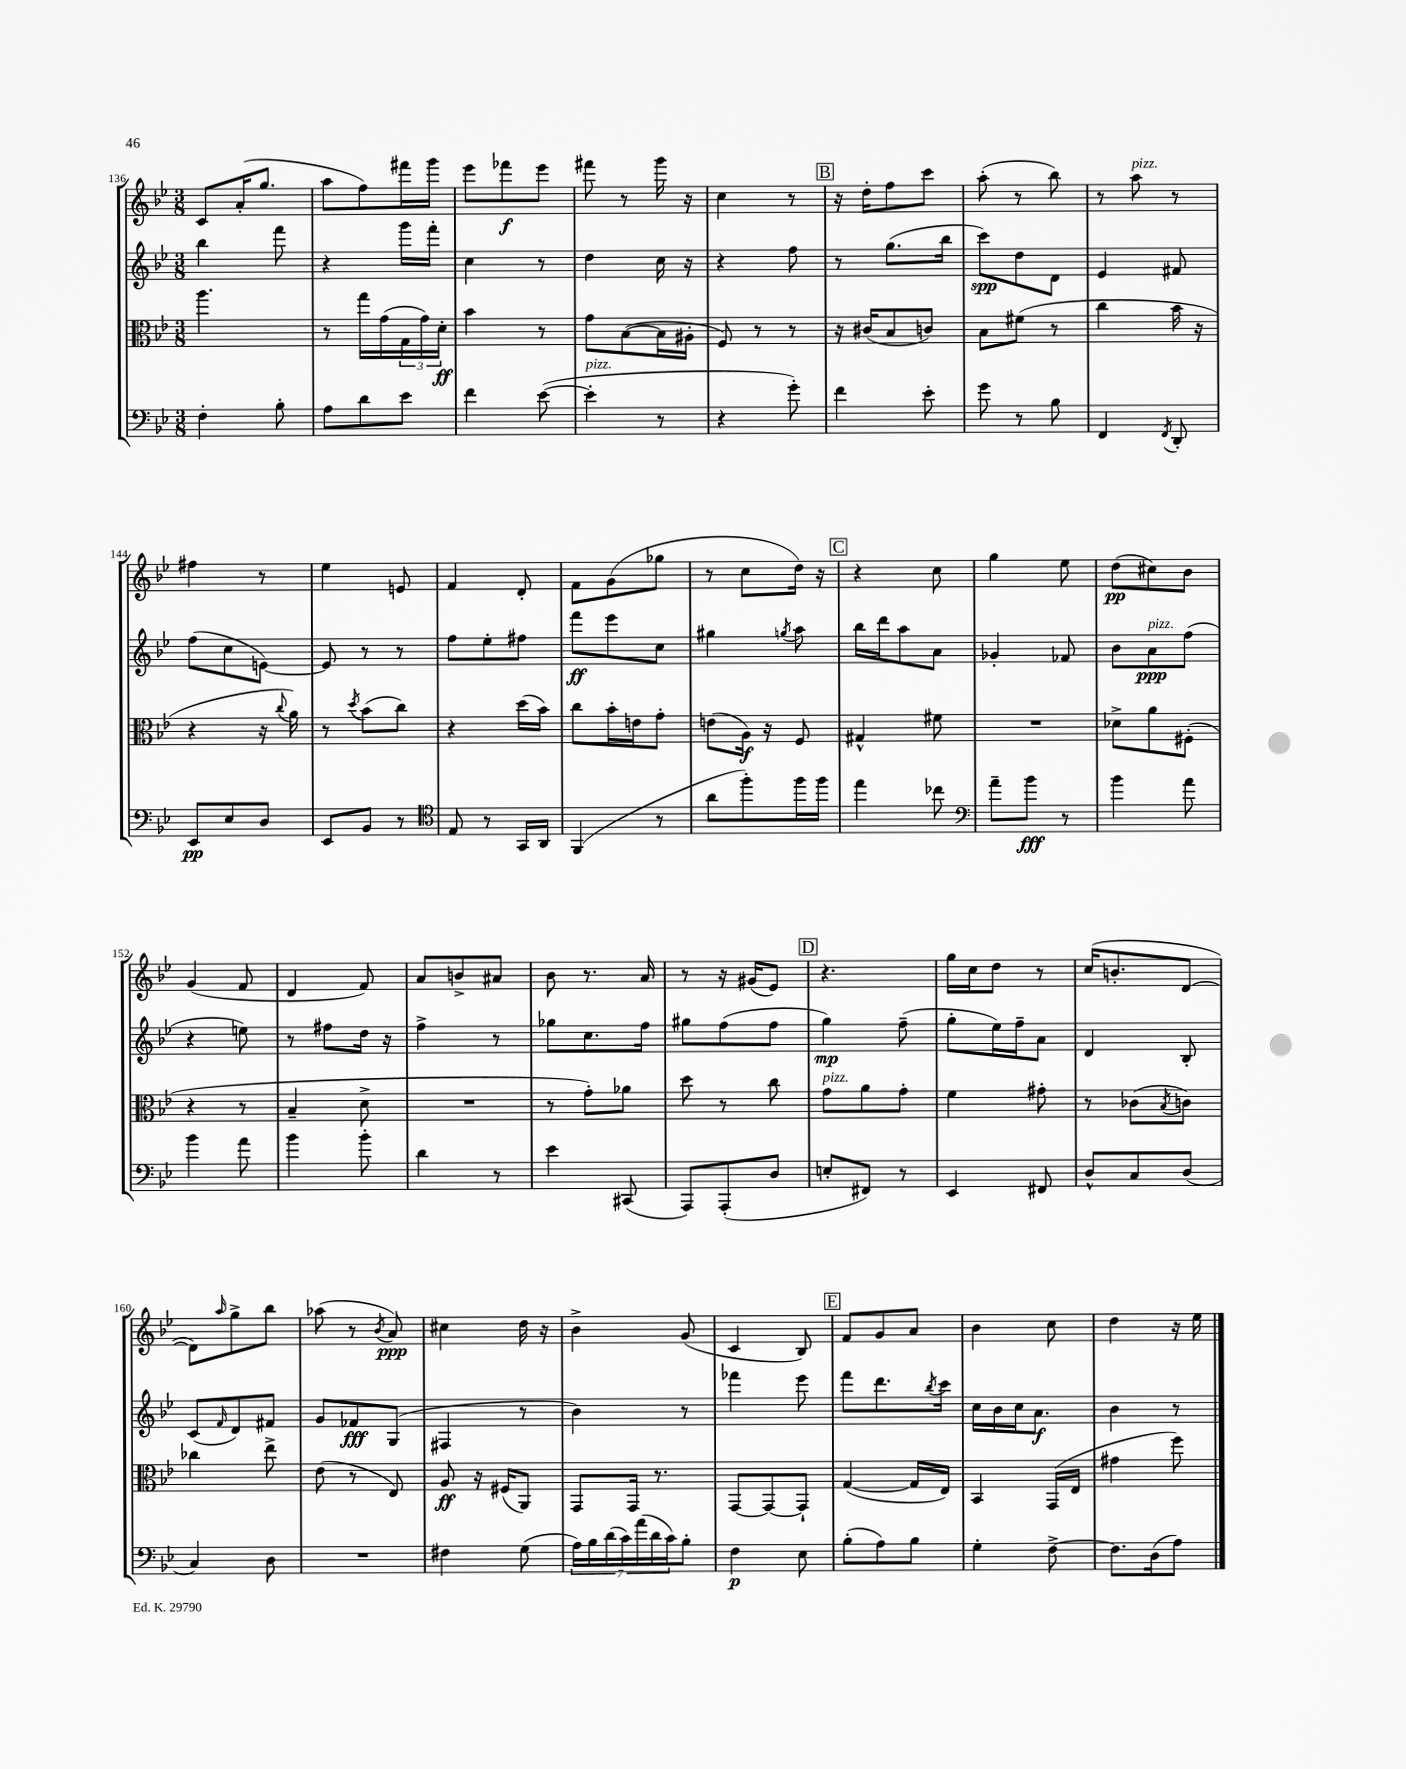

**kern	**dynam	**kern	**dynam	**kern	**dynam	**kern	**dynam
*part4	*part4	*part3	*part3	*part2	*part2	*part1	*part1
*staff4	*staff4	*staff3	*staff3	*staff2	*staff2	*staff1	*staff1
*clefF4	*	*clefC3	*	*clefG2	*	*clefG2	*
*k[b-e-]	*	*k[b-e-]	*	*k[b-e-]	*	*k[b-e-]	*
*M3/8	*	*M3/8	*	*M3/8	*	*M3/8	*
=136	=136	=136	=136	=136	=136	=136	=136
4F'\	.	4.aa\	.	4bb-\	.	8c/L	.
.	.	.	.	.	.	(16a'/K	.
.	.	.	.	.	.	8.gg/J	.
8B-'\	.	.	.	8fff\	.	.	.
=137	=137	=137	=137	=137	=137	=137	=137
8A\L	.	8r	.	4r	.	8aa\L	.
8d\	.	16gg\LL	.	.	.	8ff\)	.
.	.	(16g\	.	.	.	.	.
8e-\J	.	24G\	.	16ggg\LL	.	16fff#X\L	.
.	.	24g\)	.	.	.	.	.
.	.	.	.	16fff'\JJ	.	16ggg\JJ	.
.	.	24d'\JJ	ff	.	.	.	.
=138	=138	=138	=138	=138	=138	=138	=138
4f\	.	4b-\	.	4cc\	.	8eee-\L	.
.	.	.	.	.	.	8fff-X\	f
([8e-\	.	8r	.	8r	.	8eee-\J	.
=139	=139	=139	=139	=139	=139	=139	=139
!LO:TX:a:i:t=pizz.	!	!	!	!	!	!	!
4e-'\]	.	8g\L	.	4dd\	.	8fff#X\	.
.	.	([8B-\	.	.	.	8r	.
8r	.	16B-\L]	.	16cc\	.	16ggg\	.
.	.	16A#X'\JJ	.	16r	.	16r	.
=140	=140	=140	=140	=140	=140	=140	=140
4r	.	8F/)	.	4r	.	4cc\	.
.	.	8r	.	.	.	.	.
8g'\)	.	8r	.	8ff\	.	8r	.
!!LO:REH:place=s1:t=B
=141	=141	=141	=141	=141	=141	=141	=141
4f\	.	16r	.	8r	.	16r	.
.	.	(16c#X/KL	.	.	.	16dd'\KL	.
.	.	8B-/	.	(8.gg\L	.	8ff\	.
8e-'\	.	8cn/J)	.	.	.	8ccc\J	.
.	.	.	.	16bb-\Jk	.	.	.
=142	=142	=142	=142	=142	=142	=142	=142
8g\	.	8B-\L	.	8ccc\L)	spp	(8aa'\	.
8r	.	(8f#X\J	.	8dd\	.	8r	.
8B-\	.	8r	.	8d\J	.	8bb-\)	.
=143	=143	=143	=143	=143	=143	=143	=143
4FF/	.	4cc\	.	4e-/	.	8r	.
!	!	!	!	!	!	!LO:TX:a:i:t=pizz.	!
.	.	.	.	.	.	8aa\	.
8qFF/	.	.	.	.	.	.	.
8DD'/	.	16b-\	.	8f#X/	.	8r	.
.	.	16r	.	.	.	.	.
!!LO:LB:g=z
=144	=144	=144	=144	=144	=144	=144	=144
8EE-/L	pp	4r	.	(8ff\L	.	4ff#X\	.
8E-/	.	.	.	8cc\	.	.	.
8D/J	.	16r	.	[8en\J)	.	8r	.
.	.	8qqcc/	.	.	.	.	.
.	.	16a\)	.	.	.	.	.
=145	=145	=145	=145	=145	=145	=145	=145
8EE-/L	.	8r	.	8e/]	.	4ee-\	.
.	.	8qdd/	.	.	.	.	.
8BB-/J	.	(8b-\L	.	8r	.	.	.
8r	.	8cc\J)	.	8r	.	8en/	.
=146	=146	=146	=146	=146	=146	=146	=146
*clefC4	*	*	*	*	*	*	*
8E-/	.	4r	.	8ff\L	.	4f/	.
8r	.	.	.	8ee-'\	.	.	.
16GG/LL	.	(16dd\LL	.	8ff#X\J	.	8d'/	.
16AA/JJ	.	16b-\JJ)	.	.	.	.	.
=147	=147	=147	=147	=147	=147	=147	=147
(4FF/	.	8cc\L	.	8fff\L	ff	8f\L	.
.	.	16b-'\L	.	8eee-\	.	(8g\	.
.	.	16en\J	.	.	.	.	.
8r	.	8g'\J	.	8cc\J	.	8gg-X\J	.
=148	=148	=148	=148	=148	=148	=148	=148
8a\L	.	(8en\L	.	4gg#X\	.	8r	.
8ff'\)	.	16A\Jk)	f	.	.	8cc\L	.
.	.	16r	.	.	.	.	.
.	.	.	.	8qggn/	.	.	.
16ff\L	.	8F/	.	8aa\	.	16dd\Jk)	.
16ff\JJ	.	.	.	.	.	16r	.
!!LO:REH:place=s1:t=C
=149	=149	=149	=149	=149	=149	=149	=149
4ee-\	.	4G#X^^/	.	16bb-\LL	.	4r	.
.	.	.	.	16ddd\J	.	.	.
.	.	.	.	8aa\	.	.	.
8cc-X\	.	8f#X\	.	8a\J	.	8cc\	.
=150	=150	=150	=150	=150	=150	=150	=150
*clefF4	*	*	*	*	*	*	*
8a~\L	.	4.r	.	4g-X'/	.	4gg\	.
8b-\J	fff	.	.	.	.	.	.
8r	.	.	.	8f-X/	.	8ee-\	.
=151	=151	=151	=151	=151	=151	=151	=151
4b-\	.	8d-X^\L	.	8b-\L	.	(8dd\L	pp
!	!	!	!	!LO:TX:a:i:t=pizz.	!	!	!
.	.	8a\	.	8a\	ppp	8cc#X\)	.
8a\	.	(8F#X'\J	.	(8ff\J	.	8b-\J	.
!!LO:LB:g=z
=152	=152	=152	=152	=152	=152	=152	=152
4b-\	.	4r	.	4r	.	(4g/	.
8a\	.	8r	.	8een\)	.	8f/	.
=153	=153	=153	=153	=153	=153	=153	=153
4b-\	.	4B-~/	.	8r	.	4d/	.
.	.	.	.	8ff#X\L	.	.	.
8b-'\	.	8d^\	.	16dd\Jk	.	8f/)	.
.	.	.	.	16r	.	.	.
=154	=154	=154	=154	=154	=154	=154	=154
4d\	.	4.r	.	4ff^\	.	8a/L	.
.	.	.	.	.	.	8bn^/	.
8r	.	.	.	8r	.	8a#X/J	.
=155	=155	=155	=155	=155	=155	=155	=155
4e-\	.	8r	.	8gg-X\L	.	8b-\	.
.	.	8g'\L)	.	8.cc\	.	8.r	.
(8CC#X/	.	8a-X\J	.	.	.	.	.
.	.	.	.	16ff\Jk	.	16a/	.
=156	=156	=156	=156	=156	=156	=156	=156
8AAA/L)	.	8dd\	.	8gg#X\L	.	8r	.
(8AAA'/	.	8r	.	(8ff\	.	16r	.
.	.	.	.	.	.	(16g#X/KL	.
8D/J	.	8cc\	.	8ff\J	.	8e-/J)	.
!!LO:REH:place=s1:t=D
=157	=157	=157	=157	=157	=157	=157	=157
!	!	!LO:TX:a:i:t=pizz.	!	!	!	!	!
8En'/L	.	8g\L	.	4gg\)	mp	4.r	.
8FF#X/J)	.	8a\	.	.	.	.	.
8r	.	8g'\J	.	(8ff~\	.	.	.
=158	=158	=158	=158	=158	=158	=158	=158
4EE-/	.	4f\	.	8gg'\L	.	16gg\LL	.
.	.	.	.	.	.	16cc\J	.
.	.	.	.	16ee-\L)	.	8dd\J	.
.	.	.	.	16ff~\J	.	.	.
8FF#X/	.	8g#X'\	.	8a\J	.	8r	.
=159	=159	=159	=159	=159	=159	=159	=159
8D^^/L	.	8r	.	4d/	.	(16cc/KL	.
.	.	.	.	.	.	8.bn'/	.
8C/	.	(8c-X\L	.	.	.	.	.
.	.	8qB-/	.	.	.	.	.
(8D/J	.	8cn\J)	.	8B-'/	.	[8d/J	.
!!LO:LB:g=z
=160	=160	=160	=160	=160	=160	=160	=160
4C/)	.	4cc-X\	.	(8c/L	.	8d\L])	.
.	.	.	.	16qqf/	.	16qqaa/	.
.	.	.	.	8d/)	.	8gg^\	.
8D\	.	8ee-^\	.	8f#X/J	.	8bb-\J	.
=161	=161	=161	=161	=161	=161	=161	=161
4.r	.	(8e-\	.	8g/L	.	(8aa-X\	.
.	.	8r	.	8f-X/	fff	8r	.
.	.	.	.	.	.	8qb-/	.
.	.	8E-/)	.	(8G/J	.	8a/)	ppp
=162	=162	=162	=162	=162	=162	=162	=162
4F#X\	.	8A/	ff	4F#X/	.	4cc#X\	.
.	.	16r	.	.	.	.	.
.	.	(16F#X/KL	.	.	.	.	.
(8G\	.	8AA/J)	.	8r	.	16dd\	.
.	.	.	.	.	.	16r	.
=163	=163	=163	=163	=163	=163	=163	=163
28A\LL)	.	8GG/L	.	4b-\)	.	4b-^\	.
28B-\	.	.	.	.	.	.	.
(28d\	.	.	.	.	.	.	.
28c\)	.	.	.	.	.	.	.
.	.	16GG/Jk	.	.	.	.	.
(28a\	.	.	.	.	.	.	.
28d\	.	.	.	.	.	.	.
.	.	8.r	.	.	.	.	.
28c\J)	.	.	.	.	.	.	.
8B-'\J	.	.	.	8r	.	(8g/	.
=164	=164	=164	=164	=164	=164	=164	=164
4F\	p	[8GG/L	.	4fff-X\	.	4c/	.
.	.	8GG/_	.	.	.	.	.
8E-\	.	8GG`/J]	.	8eee-\	.	8B-/)	.
!!LO:REH:place=s1:t=E
=165	=165	=165	=165	=165	=165	=165	=165
(8B-'\L	.	([4G/	.	8fff\L	.	8f/L	.
8A\)	.	.	.	8.ddd\	.	8g/	.
8B-\J	.	16G/LL]	.	.	.	8a/J	.
.	.	.	.	8qbb-/	.	.	.
.	.	16E-/JJ)	.	16ccc\Jk	.	.	.
=166	=166	=166	=166	=166	=166	=166	=166
4G'\	.	4BB-/	.	16cc\LL	.	4b-\	.
.	.	.	.	16b-\	.	.	.
.	.	.	.	16cc\J	.	.	.
.	.	.	.	8.a\J	f	.	.
[8F^\	.	(16GG/LL	.	.	.	8cc\	.
.	.	16E-/JJ	.	.	.	.	.
=167	=167	=167	=167	=167	=167	=167	=167
8.F\L]	.	4g#X\	.	4b-\	.	4dd\	.
(16D\k	.	.	.	.	.	.	.
8A\J)	.	8ff\)	.	8r	.	16r	.
.	.	.	.	.	.	16ee-\	.
==	==	==	==	==	==	==	==
*-	*-	*-	*-	*-	*-	*-	*-
